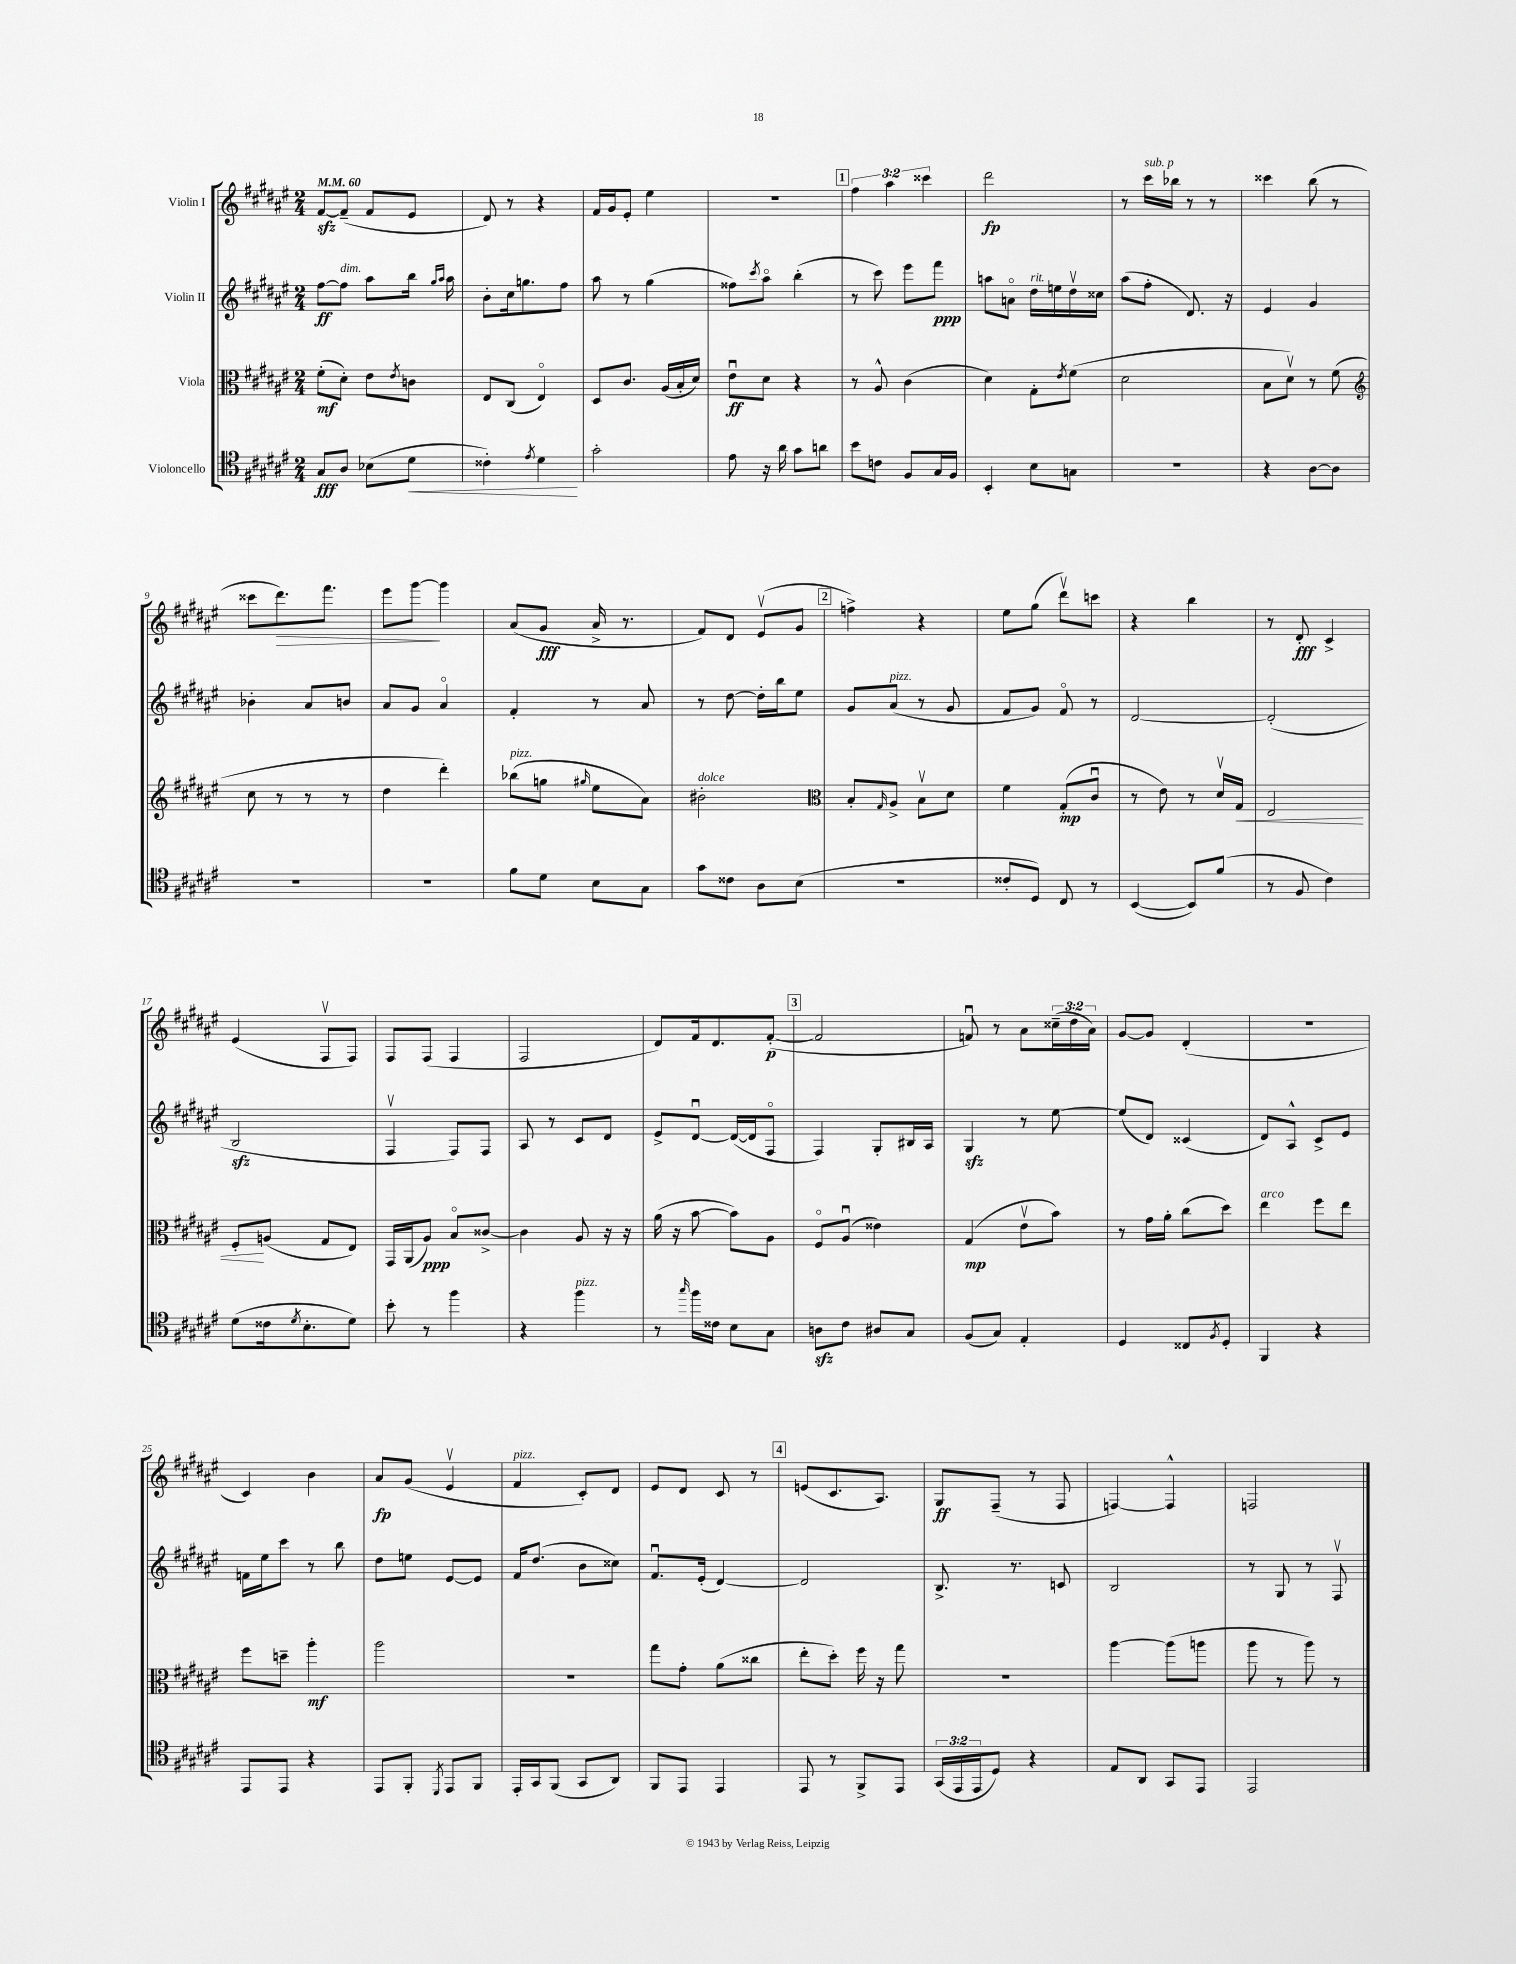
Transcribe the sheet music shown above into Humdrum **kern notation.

**kern	**kern	**kern	**kern
*staff4	*staff3	*staff2	*staff1
*clefC4	*clefC3	*clefG2	*clefG2
*k[f#c#g#d#a#e#]	*k[f#c#g#d#a#e#]	*k[f#c#g#d#a#e#]	*k[f#c#g#d#a#e#]
*M2/4	*M2/4	*M2/4	*M2/4
*MM60	*MM60	*MM60	*MM60
8G#	(8f#'	[8ff#	[8f#
8A#	8d#')	8ff#]	(8f#~]
(8B-	8e#	8aa#	8f#
.	8qe#	.	.
8d#	8c	16bb	8e#
.	.	16qqgg#	.
.	.	16qqaa#	.
.	.	16aa#	.
=	=	=	=
4c##')	8E#	8b'	8d#)
.	(8C#	16cc#	8r
.	.	8.gg	.
8qe#	.	.	.
4d#	4E#o)	.	4r
.	.	8ff#	.
=	=	=	=
2g#'	8D#	8aa#	16f#
.	.	.	16g#
.	8.c#	8r	8e#'
.	.	(4gg#	4ee#
.	(16A#	.	.
.	16B'	.	.
.	16d#)	.	.
=	=	=	=
8e#	8e#u	8ff##)	2r
.	.	8qccc#	.
16r	8d#	8aa#o	.
16a#	.	.	.
8g#	4r	(4bb'	.
8a	.	.	.
=	=	=	=
8b	8r	8r	6ff#
8c	8A#^^	8ccc#)	.
.	.	.	6aa#
8F#	(4c#	8eee#	.
.	.	.	6ccc##
16G#	.	8fff#	.
16F#	.	.	.
=	=	=	=
4BB'	4d#)	8aa	2ddd#
.	.	8ao	.
8B	8G#'	16dd#	.
.	.	16ee	.
.	8qe#	.	.
8G	(8f#	16dd#v	.
.	.	16cc##	.
=	=	=	=
2r	2d#	(8aa#	8r
.	.	8ff#'	16ccc#
.	.	.	16bb-
.	.	8.d#)	8r
.	.	.	8r
.	.	16r	.
=	=	=	=
4r	8B	4e#	4ccc##
.	8d#v)	.	.
[8A#	8r	4g#	(8bb
8A#]	(8f#	.	8r
=	=	=	=
*	*clefG2	*	*
2r	8cc#	4b-'	8ccc##
.	8r	.	8.ddd#)
.	8r	8a#	.
.	.	.	8.fff#
.	8r	8b	.
=	=	=	=
2r	4dd#	8a#	8eee#
.	.	8g#	[8ggg#
.	4ddd#')	4a#o	4ggg#]
=	=	=	=
8f#	(8bb-	4f#'	(8a#
8d#	8gg	.	8g#
.	16qqgg#	.	.
8B	8ee#	8r	16a#^
.	.	.	8.r
8G#	8a#)	8a#	.
=	=	=	=
8g#	2b#'	8r	8f#)
8c##	.	[8dd#	8d#
8A#	.	16dd#']	(8e#v
.	.	16bb	.
(8B	.	8ee#	8g#
=	=	=	=
*	*clefC3	*	*
2r	8B'	8g#	4ff^)
.	16qqG#	.	.
.	8A#^	(8a#	.
.	8Bv	8r	4r
.	8d#	8g#	.
=	=	=	=
8c##'	4f#	8f#	8ee#
8D#)	.	8g#)	(8gg#
8C#	(8G#'	8f#o	8ddd#v)
8r	8c#u	8r	8ccc
=	=	=	=
([4BB	8r	[2d#	4r
.	8e#)	.	.
8BB])	8r	.	4bb
(8f#	16d#v	.	.
.	16G#	.	.
=	=	=	=
8r	2E#	(2d#']	8r
8F#	.	.	8d#'
4c#)	.	.	4c#^
=	=	=	=
(8d#	8F#'	2B	(4e#
16c##	(8A	.	.
8qd#	.	.	.
8.B'	.	.	.
.	8G#	.	8F#v
8d#)	8E#)	.	8F#)
=	=	=	=
8b'	16GG#	4F#v	8F#
.	(16AA#	.	.
8r	8A#)	.	(8F#
4ff#	8Bo	8F#)	4F#
.	[8c##^	8F#	.
=	=	=	=
4r	4c##]	8A#	2F#
.	.	8r	.
4ff#	8A#	8c#	.
.	16r	8d#	.
.	16r	.	.
=	=	=	=
8r	(16a#	8e#^	8d#)
.	16r	.	.
16qqgg#	.	.	.
16ff#	[8b	[8d#u	16f#
16c##	.	.	8.d#
8B	8b])	(16d#_	.
.	.	16d#]	.
8G#	8A#	8F#o	([8f#'
=	=	=	=
8A	8F#o	4F#)	2f#]
8c#	(8A#u	.	.
8A#	4e##)	8G#'	.
8G#	.	16B#	.
.	.	16A#	.
=	=	=	=
(8F#	(4G#	4G#	8fu)
8G#)	.	.	8r
4E#'	8e#v	8r	8a#
.	8b)	[8ee#	(24cc##~
.	.	.	24dd#
.	.	.	24a#)
=	=	=	=
4D#	8r	(8ee#]	[8g#
.	16g#	8d#)	8g#]
.	16a#'	.	.
8C##	(8cc#	(4c##	(4d#'
8qF#	.	.	.
8D#'	8dd#)	.	.
=	=	=	=
4FF#	4ee#	8d#)	2r
.	.	8A#^^	.
4r	8ff#	8c#^	.
.	8ee#	8e#	.
=	=	=	=
8EE#	8ff#	16f	4c#)
.	.	16ee#	.
8EE#	8dd~	8ccc#	.
4r	4aa#'	8r	4b
.	.	8bb	.
=	=	=	=
8EE#	2aa#	8dd#	8a#
8FF#'	.	8ee	(8g#
8qDD#	.	.	.
8EE#	.	[8e#	4e#v
8FF#	.	8e#]	.
=	=	=	=
16EE#'	2r	16f#	4f#
16GG#	.	(8.dd#	.
(8FF#	.	.	.
8GG#	.	8b	8c#')
8AA#)	.	8cc##)	8d#
=	=	=	=
8FF#	8gg#	8.f#u	8e#
8EE#	8g#'	.	8d#
.	.	(16e#'	.
4EE#	(8a#	[4d#)	8c#
.	8cc##	.	8r
=	=	=	=
8EE#	8ee#'	2d#]	(8e
8r	8dd#')	.	8.c#
8FF#^	16ff#	.	.
.	16r	.	8.A#)
8EE#	8gg#	.	.
=	=	=	=
(24GG#	2r	8.B^	8G#
24EE#	.	.	.
24EE#	.	.	.
8D#)	.	.	(8F#~
.	.	8.r	.
4r	.	.	8r
.	.	8c	8F#
=	=	=	=
8E#	[4aa#	2B	[4F)
8AA#	.	.	.
8GG#	(8aa#]	.	4F^^]
8EE#	8aa	.	.
=	=	=	=
2EE#	8aa#	8r	2F
.	8r	8G#	.
.	8aa#)	8r	.
.	8r	8F#v	.
==	==	==	==
*-	*-	*-	*-
